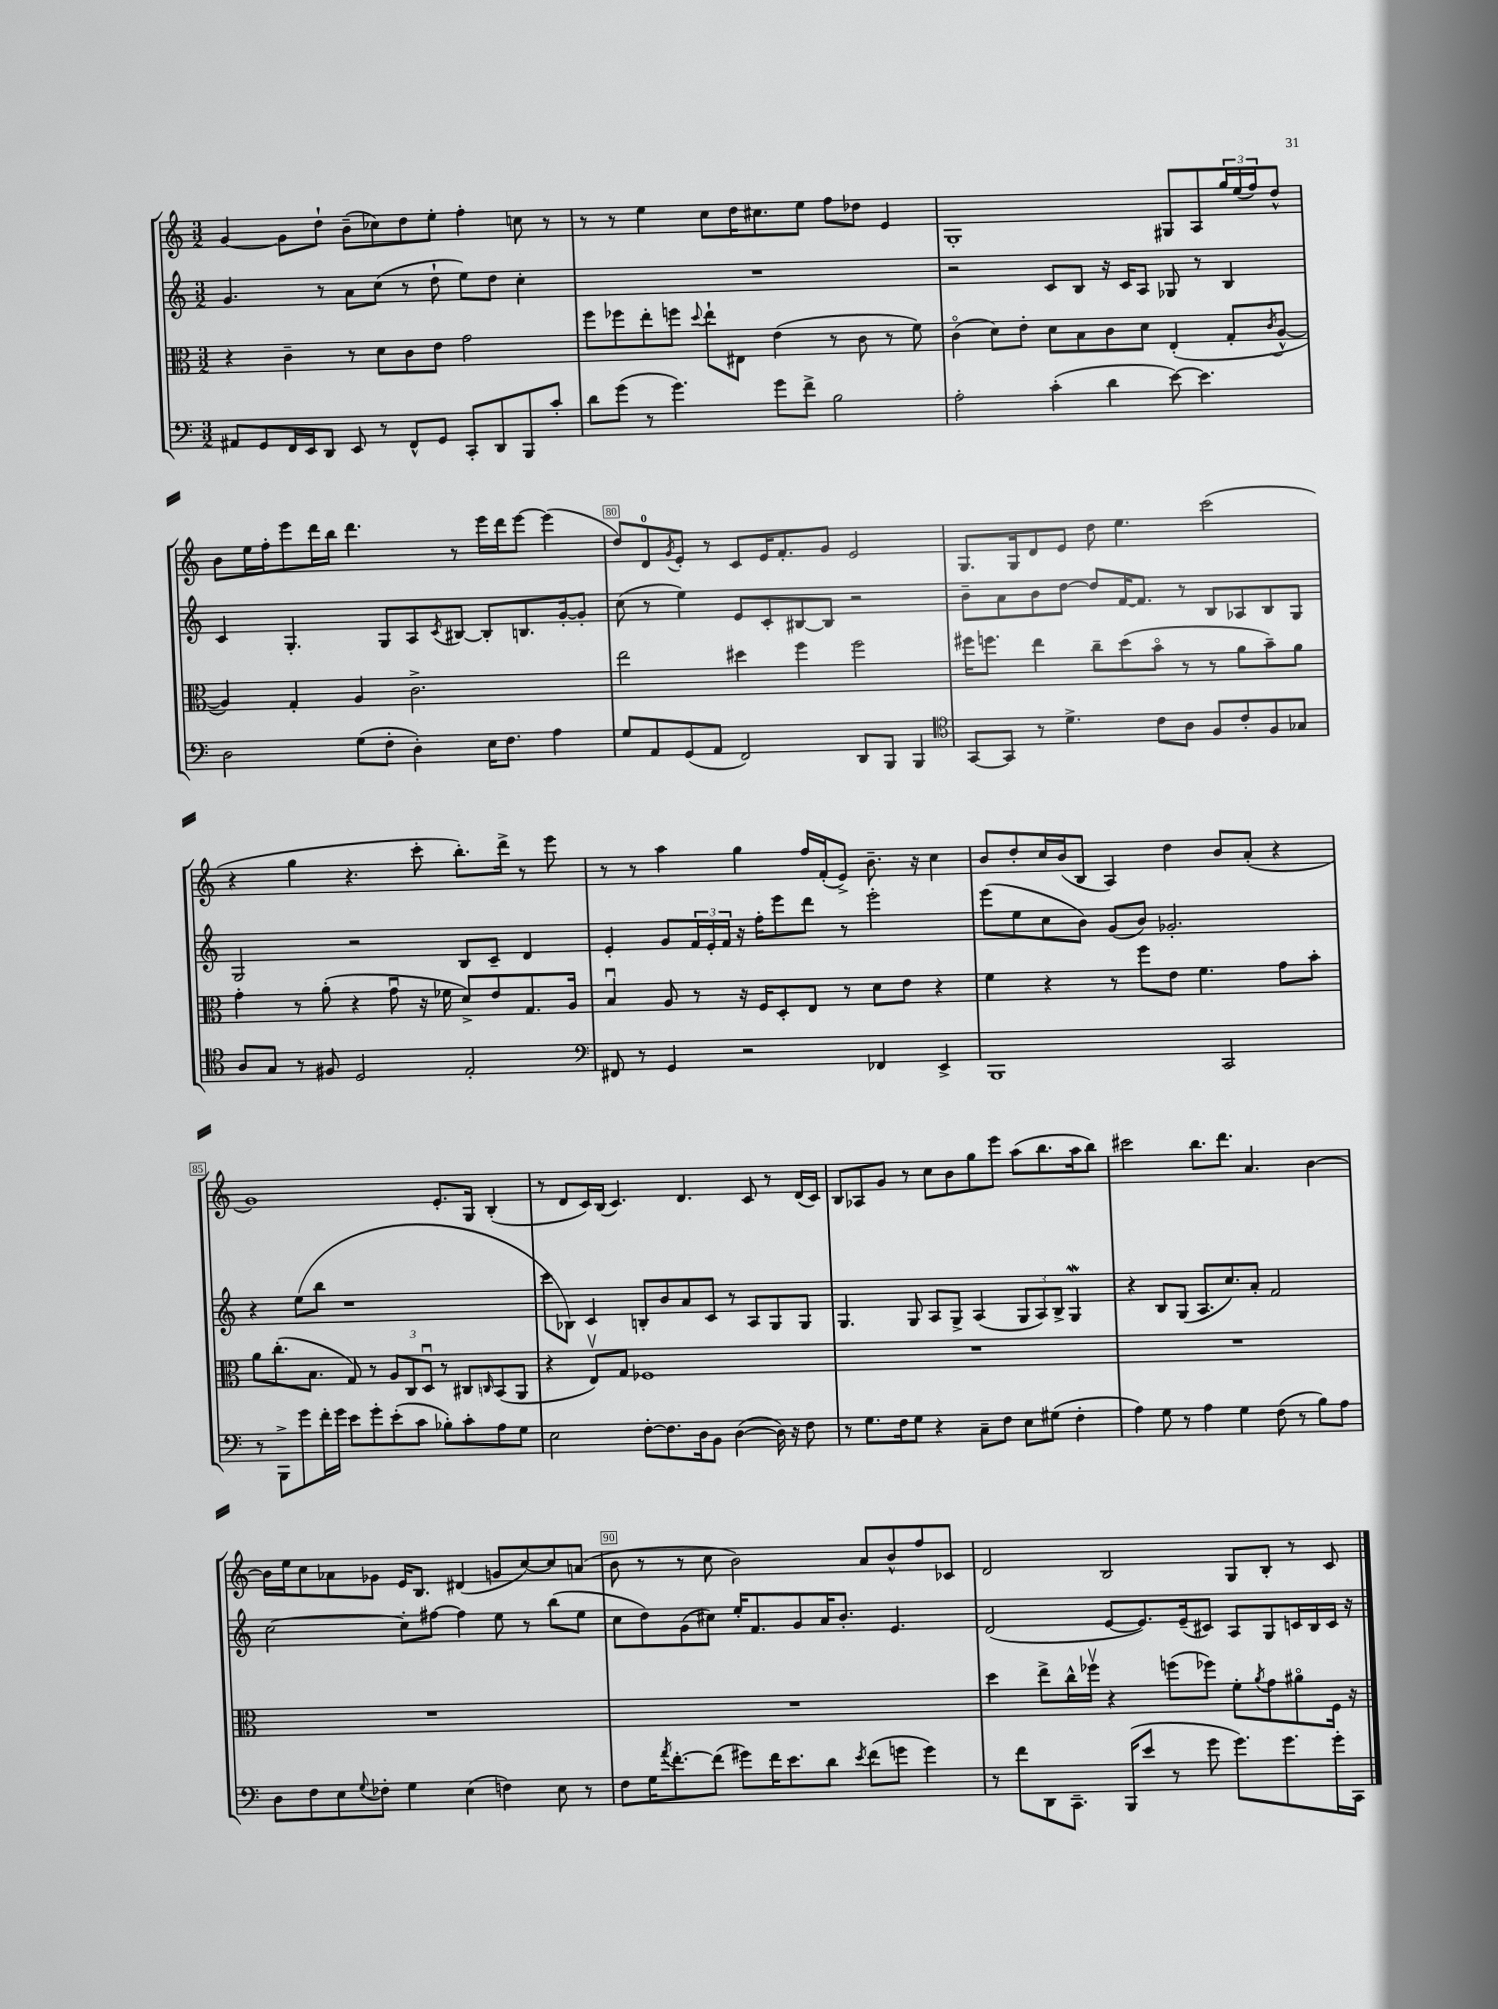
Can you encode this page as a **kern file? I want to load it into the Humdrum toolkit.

**kern	**kern	**kern	**kern
*part4	*part3	*part2	*part1
*staff4	*staff3	*staff2	*staff1
*clefF4	*clefC3	*clefG2	*clefG2
*k[]	*k[]	*k[]	*k[]
*M3/2	*M3/2	*M3/2	*M3/2
=76	=76	=76	=76
8AA#X/L	4r	4.g/	[4g/
8GG/	.	.	.
16FF/L	4c~\	.	8g\L]
16EE/J	.	.	.
8DD/J	.	8r	8dd`\J
8EE/	8r	8a\L	(8b~\L
8r	8d\L	(8cc\J	8cc-X\)
8FF^^/L	8c\	8r	8dd\
8GG/J	8e\J	8dd`\	8ee'\J
8CC'/L	2g\	8ee\L)	4ff'\
8DD/	.	8dd\J	.
8BBB/	.	4cc'\	8ccn\
8c'/J	.	.	8r
=77	=77	=77	=77
8d\L	8ff\L	1.r	8r
(8g\J	8ff-X\	.	8r
8r	8ee'\	.	4ee\
4.g\)	8ffn\J	.	.
.	8qqdd/	.	.
.	8ee`\L	.	8cc\L
.	8E#X\J	.	16dd\K
.	.	.	8.cc#X\
8g\L	(4e\	.	.
8f^\J	.	.	8ee\J
2B\	8r	.	8ff\L
.	8c\	.	8dd-X\J
.	8r	.	4e/
.	8f\)	.	.
=78	=78	=78	=78
2A'\	(4c\	2r	1G'
.	8d\L)	.	.
.	8e'\J	.	.
(4c'\	8d\L	8c/L	.
.	8B\	8B/J	.
4d\	8c\	16r	.
.	.	16c/KL	.
.	8d\J	8A/J	.
[8e\)	(4E'/	8G-X/	8G#X/L
4.e\]	.	8r	8A/
.	8G'/L	4B/	24gg/L
.	.	.	(24ee/
.	.	.	24ff/J)
.	8qc/	.	.
.	[8A^^/J	.	8dd^^/J
!!LO:LB:g=z
=79	=79	=79	=79
2D\	4A/])	4c/	8b\L
.	.	.	16ee\L
.	.	.	16ff'\J
.	4G'/	4.G'/	8eee\
.	.	.	16ddd\L
.	.	.	16bb\JJ
(8G\L	4A/	.	4.ddd\
8F'\J	.	8G/L	.
4D'\)	2.c^\	8A/	.
.	.	8qc/	.
.	.	[8B#X/J	8r
16E\KL	.	8B#'/L]	16eee\LL
8.F\J	.	.	16ddd\J
.	.	8.Bn/	[8eee\J
4A\	.	.	(4eee\]
.	.	[16g'/k	.
.	.	8g'/J]	.
=80	=80	=80	=80
8G/L	2ee\	(8cc\	8dd/L)
8AA/	.	8r	8d/
.	.	.	8qg/
(8GG/	.	4ee\)	8e'/J
8AA/J	.	.	8r
2FF/)	4dd#X\	8e/L	8c/L
.	.	8c'/	16e/K
.	.	.	8.f'/
.	4ff\	[8B#X/	.
.	.	8B#/J]	8g/J
8DD/L	2ff\	2r	2e/
8BBB/J	.	.	.
4BBB/	.	.	.
=81	=81	=81	=81
*clefC4	*	*	*
[8GG/L	16ff#X\KL	8b~\L	8.G/L
.	8.ffn\J	.	.
8GG/J]	.	8a\	.
.	.	.	16G/k
8r	4ee\	8b\	8d/
4.d^\	.	[8dd\J	8e/J
.	8cc~\L	8dd/L]	8dd\
.	(8dd\	[16f/K	4.ee\
.	.	8.f/J]	.
8c\L	8b\J	.	.
8A\J	8r	8r	.
8F/L	8r	8B/L	(2ccc\
8c'/	8a\L	8A-X/	.
8F/	8b~\)	8B/	.
8G-X/J	8a\J	8G/J	.
!!LO:LB:g=z
=82	=82	=82	=82
8A/L	4g'\	2G/	4r
8G/J	.	.	.
8r	8r	.	4gg\
8F#X/	(8a'\	.	.
2D/	4r	2r	4.r
.	8gu\	.	.
.	16r	.	8ccc'\
.	16f-X\	.	.
2E'/	8d^/L)	8B/L	8.bb'\L)
.	8e/	8c~/J	.
.	.	.	16ddd^\Jk
.	8.G/	4d/	8r
.	.	.	8eee\
.	16A/Jk	.	.
=83	=83	=83	=83
*clefF4	*	*	*
8FF#X/	4Bu/	4e'/	8r
8r	.	.	8r
4GG/	8A/	8g/L	4aa\
.	8r	24f/L	.
.	.	24e'/	.
.	.	24f/JJ	.
2r	16r	16r	4gg\
.	16F/KL	16ff'\KL	.
.	8D'/	8eee\	.
.	8E/J	8ddd\J	16ff/LL
.	.	.	(16f'/J
.	8r	8r	8e^/J)
4FF-X/	8d\L	2eee'\	8.b~\
.	8e\J	.	.
.	.	.	16r
4EE^/	4r	.	4cc\
=84	=84	=84	=84
1BBB	4f\	(8eee\L	8b/L
.	.	8ee\	8dd'/
.	4r	8cc\	16cc/L
.	.	.	(16b/J
.	.	8b\J)	8B/J
.	8r	(8g/L	4A/)
.	8ff\L	8b/J)	.
.	8e\J	2.g-X'/	4dd\
.	4.f\	.	.
2CC/	.	.	8b/L
.	.	.	(8a'/J
.	8g\L	.	4r
.	8b'\J	.	.
!!LO:LB:g=z
=85	=85	=85	=85
8r	8a\L	4r	1g)
8BBB^\L	(8.cc'\	.	.
8g\	.	(8ee\L	.
.	8.B\J	.	.
16f'\L	.	8bb\J	.
16g\JJ	.	.	.
8e\L	8G/)	1r	.
8g'\	8r	.	.
(8e'\	12A/L	.	.
.	12C/	.	.
8c\J	.	.	.
.	12Du/J	.	.
8B-X'\L)	8r	.	8.e'/L
8c'\	8C#X/L	.	.
.	.	.	16G/Jk
.	16qqCn/	.	.
8A\	(8BB/	.	(4B'/
8G\J	8AA/J	.	.
=86	=86	=86	=86
2E\	4r	8ccc\L	8r
.	.	8B-X\J)	8d/L
.	8Ev/L)	4c/	16c/L)
.	.	.	(16B/JJ
.	8G/J	.	4.c/)
[8F'\L	1F-X	8Bn'/L	.
8.F\]	.	8b/	.
.	.	8a/	4.d/
16D\k	.	.	.
8BB\J	.	8c/J	.
([4D\	.	8r	.
.	.	8A/L	8c/
16D\])	.	8G/	8r
16r	.	.	.
8F\	.	8G/J	(16d/LL
.	.	.	16c/JJ)
=87	=87	=87	=87
8r	1.r	4.G/	8B/L
8.G\L	.	.	8A-X/
.	.	.	8g/J
16F\k	.	.	.
8G\J	.	8G/	8r
4r	.	8A/L	8cc\L
.	.	8G^/J	8b\
8C~\L	.	(4A/	8gg\
8F\J	.	.	8eee\J
8E\L	.	12G/L	(8aa\L
.	.	12A/)	.
(8G#X\J	.	.	8.bb\
.	.	12B^/J	.
4F'\	.	4GW/	.
.	.	.	16aa\k
.	.	.	8bb\J)
=88	=88	=88	=88
4A\)	1.r	4r	2ccc#X\
8G\	.	8B/L	.
8r	.	(8G/J	.
4A\	.	8.A/L	8.bb\L
.	.	8.cc/)	8.ddd\J
4G\	.	.	.
.	.	8a'/J	4.a/
(8F\	.	2f/	.
8r	.	.	.
8B\L)	.	.	[4b\
8A\J	.	.	.
!!LO:LB:g=z
=89	=89	=89	=89
8D\L	1.r	[2cc\	16b\LL]
.	.	.	16ee\J
8F\	.	.	8cc\
8E\	.	.	8a-X\
8qqG/	.	.	.
8F-X'\J	.	.	8g-X\J
4G\	.	8cc'\L]	16e/KL
.	.	.	8.B/J
.	.	[8ff#X\J	.
(4E\	.	4ff#\]	(4d#X/
4Fn\)	.	8ee\	8gn/L
.	.	8r	[8cc/)
8E\	.	(8bb\L	8cc/]
8r	.	8ee\J	(8an/J
=90	=90	=90	=90
8F\L	1.r	8cc\L	8b\
16G\K	.	8dd\)	8r
8qa/	.	.	.
[8.f'\	.	.	.
.	.	(8g\	8r
(8f\J]	.	8cc#X\J)	8cc\
8g#X\L)	.	16ee'/KL	2b\)
.	.	8.f/	.
16f\K	.	.	.
8.e\	.	.	.
.	.	8g/	.
8d\J	.	16a/K	.
.	.	8.b'/J	.
8qe/	.	.	.
(8f\L	.	.	8a/L
8gn\J	.	4.e/	8b^^/
4g\)	.	.	8ff/
.	.	.	8c-X/J
=91	=91	=91	=91
8r	4dd\	(2d/	2d/
8f\L	.	.	.
8DD\	8ee^\L	.	.
8.CC~\J	16cc^^\L	.	.
.	16ff-Xv\JJ	.	.
.	4r	[8e/L	2B/
(16BBB/KL	.	.	.
8e/J	.	8.e/])	.
8r	(8ffn\L	.	.
.	.	(16e~/k	.
8g\	8ff-X\J)	8c#X/J)	.
8.g\L)	8f'\L	8A/L	8G/L
.	8qa/	.	.
.	8g\	8G/	8B'/J
8.g\	.	.	.
.	8a#X\	16cn/L	8r
.	.	16B/	.
16g'\L	16F\Jk	16c/JJ	8c/
16CC\JJ	16r	16r	.
==	==	==	==
*-	*-	*-	*-
